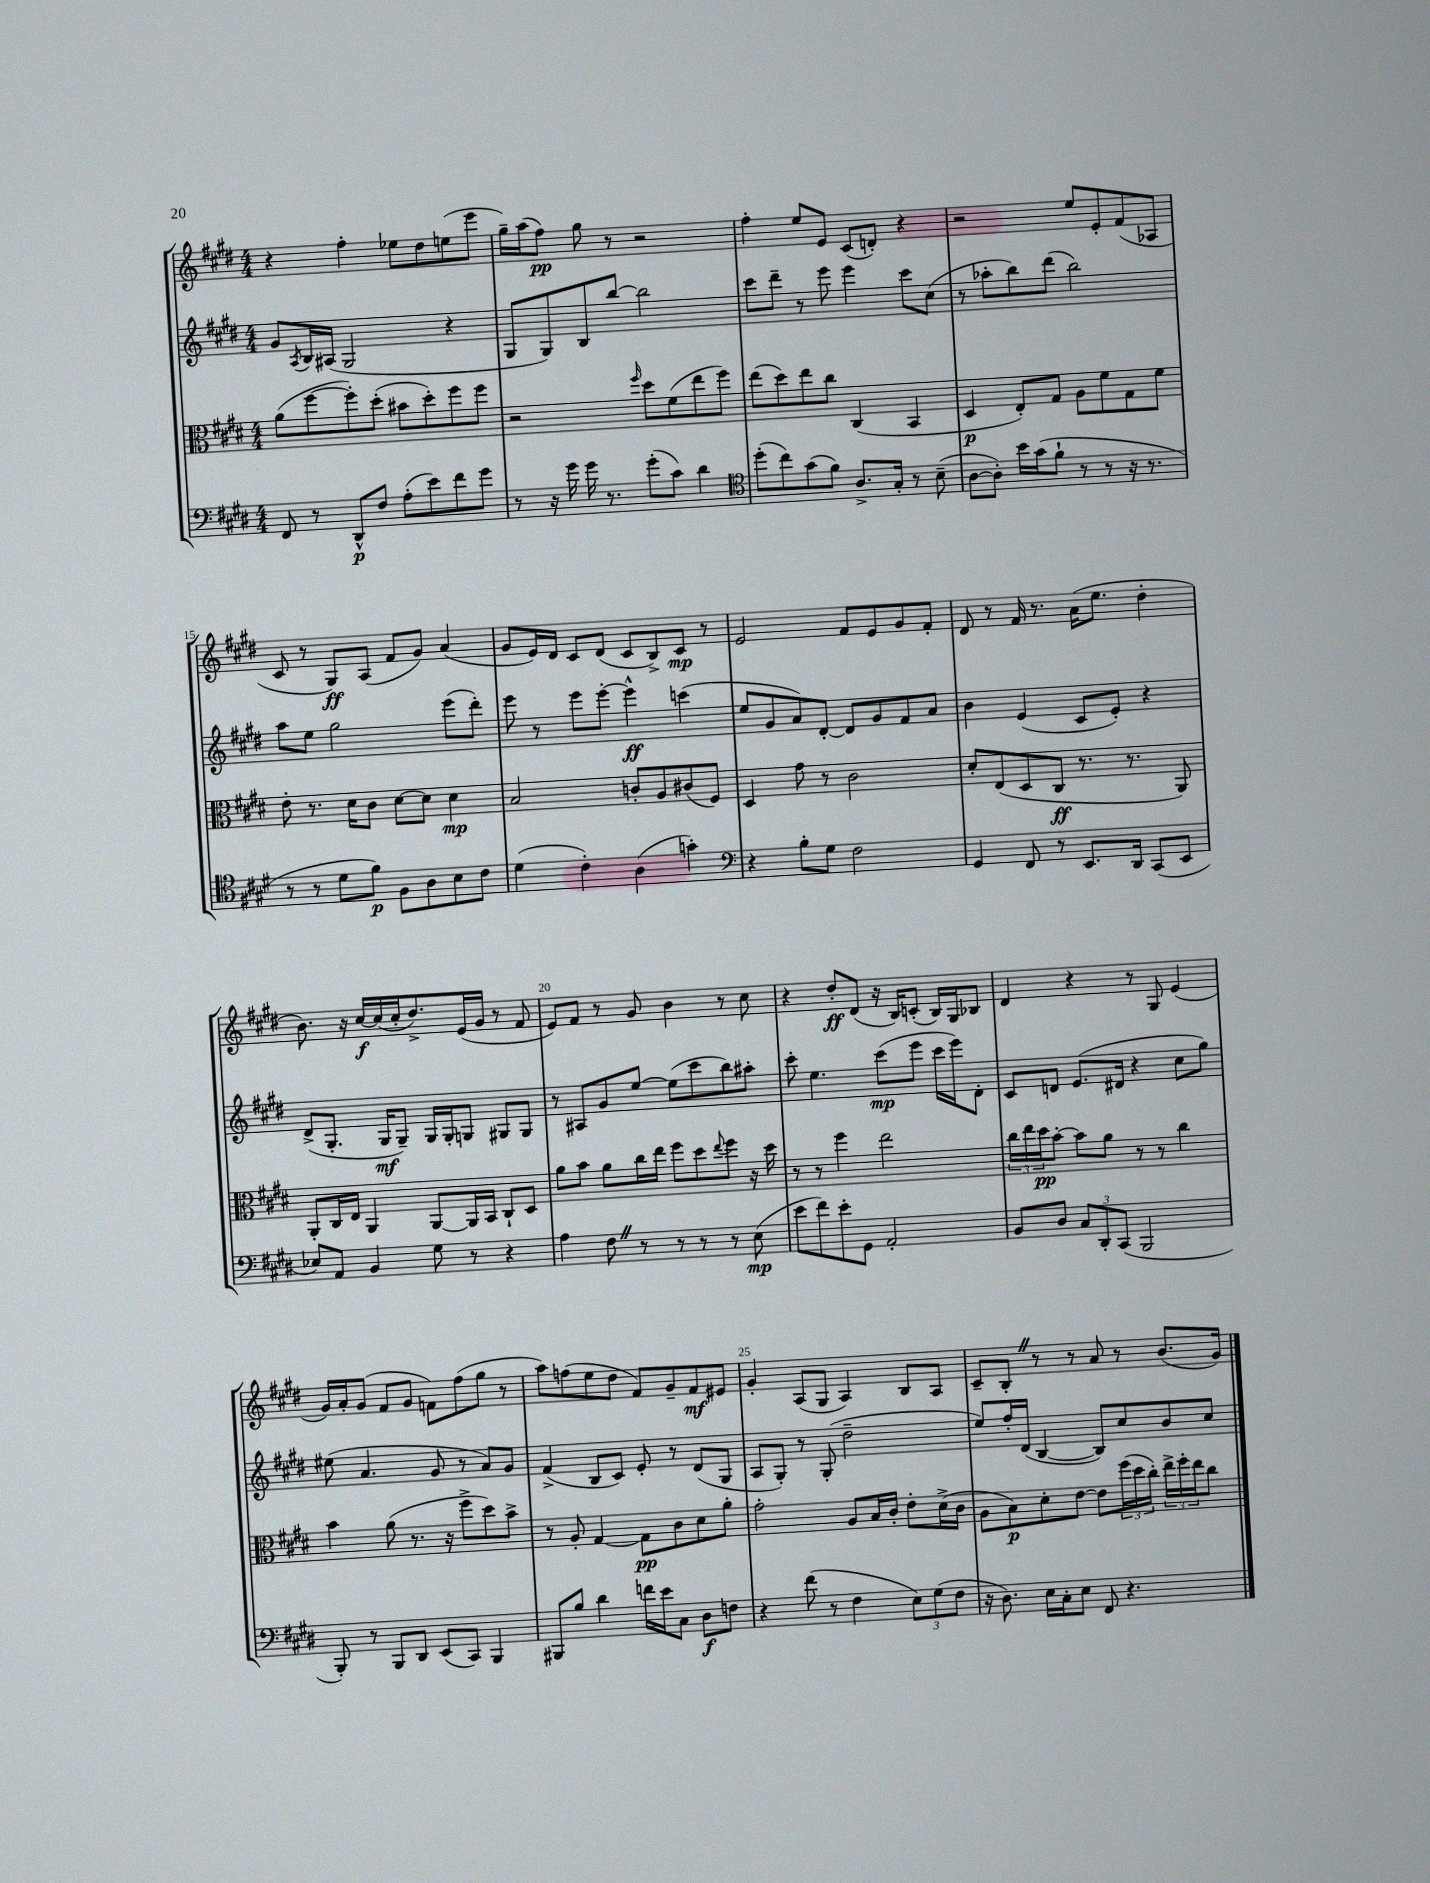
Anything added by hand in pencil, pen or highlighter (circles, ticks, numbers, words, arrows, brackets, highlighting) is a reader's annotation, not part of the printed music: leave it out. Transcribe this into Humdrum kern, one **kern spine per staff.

**kern	**dynam	**kern	**dynam	**kern	**dynam	**kern	**dynam
*part4	*part4	*part3	*part3	*part2	*part2	*part1	*part1
*staff4	*staff4	*staff3	*staff3	*staff2	*staff2	*staff1	*staff1
*clefF4	*	*clefC3	*	*clefG2	*	*clefG2	*
*k[f#c#g#d#]	*	*k[f#c#g#d#]	*	*k[f#c#g#d#]	*	*k[f#c#g#d#]	*
*M4/4	*	*M4/4	*	*M4/4	*	*M4/4	*
=11	=11	=11	=11	=11	=11	=11	=11
8FF#/	.	(8a\L	.	8g#/L	.	4r	.
.	.	.	.	8qA/	.	.	.
8r	.	[8ff#\	.	16B/L	.	.	.
.	.	.	.	(16A#X/JJ	.	.	.
8DD#^^/L	p	8ff#'\])	.	2G#/	.	4ff#'\	.
8F#/J	.	(8dd#'\J	.	.	.	.	.
(8A'\L	.	8b#X\L	.	.	.	8ee-X\L	.
8e\)	.	8dd#'\)	.	.	.	8dd#\	.
8f#\	.	8ff#\	.	4r	.	(8een\	.
8g#\J	.	8ff#\J	.	.	.	8eee\J	.
=12	=12	=12	=12	=12	=12	=12	=12
8r	.	2r	.	8G#/L	.	16gg#~\LL)	.
.	.	.	.	.	.	(16aa\J	.
16r	.	.	.	8G#/)	.	8ff#\J)	pp
16g#\	.	.	.	.	.	.	.
16g#\	.	.	.	8B/	.	8gg#\	.
8.r	.	.	.	.	.	.	.
.	.	.	.	[8bb/J	.	8r	.
.	.	16qqff#/	.	.	.	.	.
(8g#'\L	.	8dd#\L	.	2bb\]	.	2r	.
8c#\J)	.	(8f#\	.	.	.	.	.
4d#\	.	8ee\	.	.	.	.	.
.	.	8ff#\J)	.	.	.	.	.
=13	=13	=13	=13	=13	=13	=13	=13
*clefC4	*	*	*	*	*	*	*
(8dd#'\L	.	(8ee\L	.	8ccc#\L	.	4ff#'\	.
8cc#\)	.	8dd#\)	.	8ddd#~\J	.	.	.
(8g#\	.	8ee\	.	8r	.	8ee/L	.
8f#\J)	.	8cc#\J	.	8eee\	.	8e/J	.
8.A^/L	.	(4C#/	.	4eee\	.	(8c#/L	.
.	.	.	.	.	.	8dn'/J)	.
16G#'/Jk	.	.	.	.	.	.	.
8r	.	4BB/	.	8ccc#\L	.	4r	.
(8B~\	.	.	.	(8cc#\J	.	.	.
=14	=14	=14	=14	=14	=14	=14	=14
[8A\L	.	4D#/	p	8r	.	2r	.
8A'\J])	.	.	.	8aa-X'\L	.	.	.
16b\LL	.	8E'/L)	.	8bb\)	.	.	.
(16g#\J	.	.	.	.	.	.	.
8f#`\J	.	8G#/J	.	(8ddd#\J	.	.	.
8r	.	8A\L	.	2bb\)	.	8ee/L	.
8r	.	8f#\	.	.	.	8e'/	.
16r	.	8G#\	.	.	.	(8f#/	.
8.r	.	.	.	.	.	.	.
.	.	8f#\J	.	.	.	8A-X/J	.
!!LO:LB:g=z
=15	=15	=15	=15	=15	=15	=15	=15
8r	.	8e'\	.	8aa\L	.	8c#/	.
8r	.	8.r	.	8ee\J	.	8r	.
8d#\L	.	.	.	2gg#\	.	8G#/L)	ff
.	.	16d#\KL	.	.	.	.	.
8f#\J)	p	8c#\J	.	.	.	(8A/J	.
8F#\L	.	[8d#\L	.	.	.	8f#/L	.
8A\	.	8d#\J]	.	.	.	8g#/J)	.
8B\	.	4d#\	mp	(8eee\L	.	(4a/	.
8c#\J	.	.	.	8ddd#'\J)	.	.	.
=16	=16	=16	=16	=16	=16	=16	=16
(4d#\	.	2B/	.	8eee\	.	8g#/L	.
.	.	.	.	8r	.	16e/L)	.
.	.	.	.	.	.	16d#/JJ	.
4c#'\)	.	.	.	8eee\L	.	8c#/L	.
.	.	.	.	[8eee'\J	.	(8d#/J	.
(4A\	.	8cn'/L	.	4eee^^\]	ff	8c#/L	.
.	.	8A/	.	.	.	8B^/)	.
4gn'\)	.	(8c#X/	.	(4cccn\	.	8c#/J	mp
.	.	8F#/J)	.	.	.	8r	.
=17	=17	=17	=17	=17	=17	=17	=17
*clefF4	*	*	*	*	*	*	*
4r	.	4D#/	.	8ee/L	.	2e/	.
.	.	.	.	8g#/	.	.	.
8B'\L	.	8g#\	.	8a/)	.	.	.
8G#\J	.	8r	.	[8d#'/J	.	.	.
2F#\	.	2c#\	.	8d#/L]	.	8f#/L	.
.	.	.	.	8g#/	.	8e/	.
.	.	.	.	8f#/	.	8g#/	.
.	.	.	.	8a/J	.	8f#'/J	.
=18	=18	=18	=18	=18	=18	=18	=18
4GG#/	.	8d#'/L	.	4b\	.	8d#/	.
.	.	(8E/	.	.	.	8r	.
8FF#/	.	8D#/	.	(4e/	.	16f#/	.
.	.	.	.	.	.	8.r	.
8r	.	8C#/J	ff	.	.	.	.
8.EE/L	.	8.r	.	8c#/L	.	(16a\KL	.
.	.	.	.	.	.	8.ee\J	.
.	.	.	.	8e'/J)	.	.	.
16DD#/Jk	.	8.r	.	.	.	.	.
(8CC#/L	.	.	.	4r	.	4dd#'\	.
8EE/J	.	8AA/)	.	.	.	.	.
!!LO:LB:g=z
=19	=19	=19	=19	=19	=19	=19	=19
8E-X/L)	.	8AA'/L	.	(8d#^/L	.	8.b\)	.
8AA/J	.	16C#/L	.	8.G#'/J	.	.	.
.	.	16E/JJ	.	.	.	16r	.
4BB/	.	4AA/	.	.	.	[16cc#/LL	f
.	.	.	.	16G#/KL	mf	(16cc#/]	.
.	.	.	.	8G#~/J)	.	16cc#'/J	.
.	.	.	.	.	.	8.dd#^/)	.
8G#\	.	[8AA/L	.	16G#/LL	.	.	.
.	.	.	.	16G#'/J	.	.	.
8r	.	16AA/L]	.	8Gn/J	.	(16e/L	.
.	.	16BB/JJ	.	.	.	16g#/JJ	.
4r	.	8C#`/L	.	8G#X/L	.	8r	.
.	.	8D#/J	.	8G#/J	.	8f#/	.
=20	=20	=20	=20	=20	=20	=20	=20
4A\	.	8a\L	.	8r	.	8e/L)	.
.	.	8b\J	.	8A#X/L	.	8f#/J	.
8F#Z\	.	8a\L	.	8g#/	.	8r	.
8r	.	16cc#\L	.	[8ee/J	.	8g#/	.
.	.	16ee\JJ	.	.	.	.	.
8r	.	8ff#\L	.	(8ee\L]	.	4b\	.
8r	.	8dd#\	.	8ccc#\	.	.	.
.	.	8qqee/	.	.	.	.	.
8r	.	8ff#\J	.	8bb\)	.	8r	.
(8E\	mp	16r	.	8aa#X'\J	.	8cc#\	.
.	.	16dd#\	.	.	.	.	.
=21	=21	=21	=21	=21	=21	=21	=21
8e\L	.	8r	.	8ccc#'\	.	4r	.
8f#\)	.	8r	.	4.ee\	.	.	.
8e'\	.	4ff#\	.	.	.	8dd#'/L	ff
8GG#\J	.	.	.	.	.	(8d#/J	.
2AA'/	.	2ee\	.	(8ccc#\L	mp	16r	.
.	.	.	.	.	.	16B/KL)	.
.	.	.	.	8eee\J	.	(8cn'/J	.
.	.	.	.	16ccc#\LL	.	16B/LL)	.
.	.	.	.	16eee\J)	.	16G#/J	.
.	.	.	.	8d#'\J	.	8B-X/J	.
=22	=22	=22	=22	=22	=22	=22	=22
8BB/L	.	24cc#\LL	.	8c#/L	.	4d#/	.
.	.	24ee\	.	.	.	.	.
.	.	24dd#\J	pp	.	.	.	.
8D#/J	.	[8b'\J	.	8dn/J	.	.	.
12C#/L	.	8b\L]	.	(8.e/L	.	4r	.
12DD#'/	.	.	.	.	.	.	.
.	.	8a\J	.	.	.	.	.
(12CC#/J	.	.	.	.	.	.	.
.	.	.	.	16d#X/Jk	.	.	.
2BBB/	.	8r	.	4r	.	8r	.
.	.	8r	.	.	.	8G#/	.
.	.	4cc#\	.	8cc#\L	.	(4e/	.
.	.	.	.	8gg#\J)	.	.	.
!!LO:LB:g=z
=23	=23	=23	=23	=23	=23	=23	=23
8BBB'/)	.	4b\	.	(8ee#X\	.	16g#/LL)	.
.	.	.	.	.	.	16a'/J	.
8r	.	.	.	4.a/	.	(8g#/J	.
8BBB/L	.	(8a\	.	.	.	8f#/L	.
8DD#/J	.	8.r	.	.	.	8g#/J	.
(8EE/L	.	.	.	8g#/	.	8fn\L)	.
.	.	16r	.	.	.	.	.
8CC#/J)	.	8ff#^\L	.	8r	.	(8ff#\	.
4BBB/	.	8dd#\)	.	8a/L)	.	8gg#\J	.
.	.	8b^\J	.	8g#/J	.	8r	.
=24	=24	=24	=24	=24	=24	=24	=24
8BBB#X/L	.	8r	.	(4f#^/	.	8aa\L)	.
8B/J	.	8A'/	.	.	.	(8ffn\	.
4d#\	.	[4G#/	.	8B/L	.	8ee\	.
.	.	.	.	8c#/J)	.	8dd#\J	.
16fn\LL	.	8G#\L]	pp	8e'/	.	8f#/L)	.
16e\J	.	.	.	.	.	.	.
8C#\J	.	8c#\	.	8r	.	8g#~/	.
8D#\L	f	8d#\	.	(8d#/L	.	8f#/	mf
8Fn\J	.	8a'\J	.	8G#/J	.	8e#X/J	.
=25	=25	=25	=25	=25	=25	=25	=25
4r	.	2g#'\	.	8A/L	.	4g#'/	.
.	.	.	.	8G#'/J)	.	.	.
(8f#\	.	.	.	8r	.	(8A/L	.
8r	.	.	.	(8G#'/	.	8G#/J	.
4F#\	.	8A/L	.	2dd#~\	.	4A/)	.
.	.	16B/L	.	.	.	.	.
.	.	16c#'/JJ	.	.	.	.	.
12E\L)	.	8e'\L	.	.	.	8B/L	.
(12G#\	.	.	.	.	.	.	.
.	.	(16d#^\L	.	.	.	8A/J	.
12F#\J	.	.	.	.	.	.	.
.	.	16c#\JJ	.	.	.	.	.
=26	=26	=26	=26	=26	=26	=26	=26
16r	.	8A\L	.	8ee/L)	.	8c#~/L	.
8.D#\)	.	.	.	.	.	.	.
.	.	8B\)	p	16ff#'/L	.	8B'Z/J	.
.	.	.	.	(16d#/JJ	.	.	.
16E\LL	.	8d#'\	.	[4B/	.	8r	.
16C#'\J	.	.	.	.	.	.	.
8E\J	.	[8e\J	.	.	.	8r	.
8FF#/	.	8e\L]	.	8B/L])	.	8a/	.
4.r	.	(24ff#\L	.	8cc#/	.	8r	.
.	.	24dd#\	.	.	.	.	.
.	.	24cc#'\JJ)	.	.	.	.	.
.	.	24ee^\LL	.	8b/	.	(8.b/L	.
.	.	24ff#'\	.	.	.	.	.
.	.	24ee\J	.	.	.	.	.
.	.	8cc#\J	.	8cc#/J	.	.	.
.	.	.	.	.	.	16g#/Jk)	.
==	==	==	==	==	==	==	==
*-	*-	*-	*-	*-	*-	*-	*-
